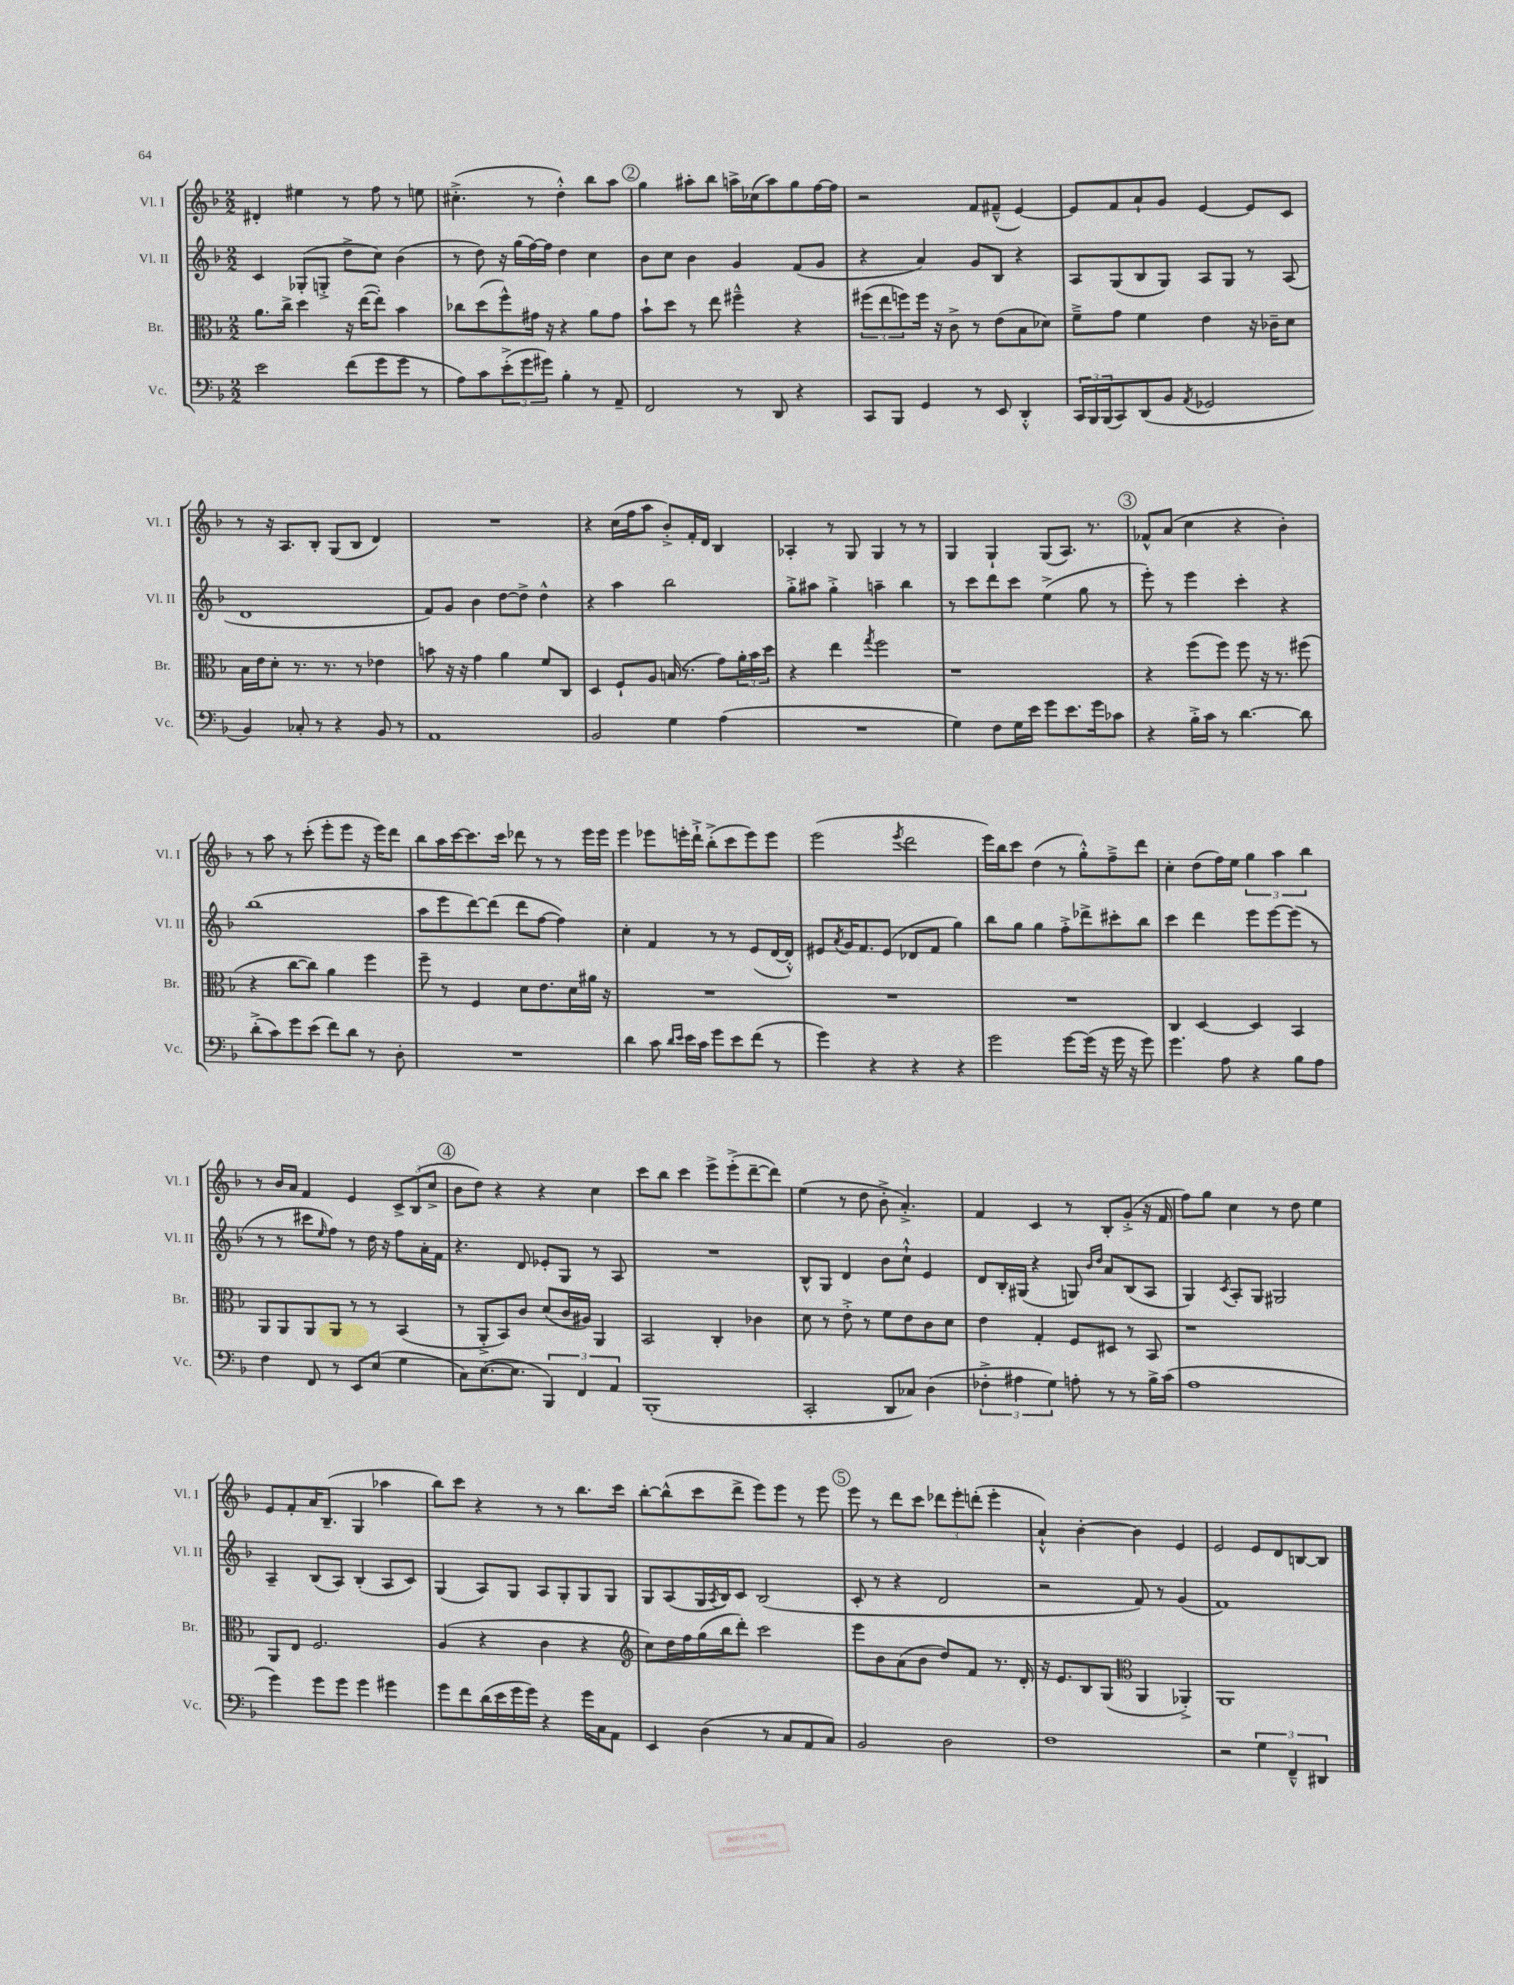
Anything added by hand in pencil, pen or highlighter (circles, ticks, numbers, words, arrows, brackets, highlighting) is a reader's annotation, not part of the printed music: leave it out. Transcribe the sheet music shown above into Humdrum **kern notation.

**kern	**kern	**kern	**kern
*staff4	*staff3	*staff2	*staff1
*clefF4	*clefC3	*clefG2	*clefG2
*k[b-]	*k[b-]	*k[b-]	*k[b-]
*M2/2	*M2/2	*M2/2	*M2/2
2e	8.a	4c	4d#'
.	16cc^	.	.
.	4dd	(8G-'	4ee#
.	.	8G'^	.
(8f	16r	8dd^	8r
.	([16ee	.	.
8g	8ee'])	8cc)	8ff
8g	4b-	(4b-	8r
8r	.	.	8ee
=	=	=	=
8A)	8cc-	8r	(4.cc#'^
8c	(8dd	8dd)	.
(12e'^	8ff^^)	16r	.
.	.	(16gg	.
12g	.	.	.
.	16g#	[16ff)	8r
12g#)	.	.	.
.	16r	16ff]	.
4B-'	4r	4dd	4dd'^^)
8r	8a	4cc	8bb-
8AA~	8g#	.	8aa
=	=	=	=
2FF	8b-`	8b-	4gg
.	8dd	8cc	.
.	8r	4b-	8aa#'
.	8ee	.	8bb-
8r	4ff#~^^	4g	16aa^
.	.	.	(16cc-
8DD	.	.	8aa)
4r	4r	(8f	8gg
.	.	8g	[16ff
.	.	.	16ff]
=	=	=	=
8CC	(12ff#	4r	2r
.	12ee	.	.
8BBB-	.	.	.
.	12ff)	.	.
4GG	16ff	4a)	.
.	16r	.	.
.	8c^	.	.
8r	8r	8g	8f
8EE	(8e	8B-	(8f#~^^
4DD'^^	8B-	4r	[4e)
.	8d-)	.	.
=	=	=	=
24CC	8f~^	8A	8e]
24BBB-	.	.	.
(24BBB-	.	.	.
8CC)	8g	(8G	8f
(8DD	4f	8B-	8a`
8BB-	.	8G)	8g
8qAA	.	.	.
2GG-	4e	8A	[4e
.	.	8G	.
.	16r	8r	8e]
.	16c-~	.	.
.	8d	(8A	8c
=	=	=	=
4BB-)	16B-	1d	8r
.	16e	.	.
.	8d'	.	16r
.	.	.	8.A
8C-'	8.r	.	.
8r	.	.	8B-'
.	8.r	.	.
4r	.	.	(8G
.	8r	.	8B-
8BB-	4e-	.	4d)
8r	.	.	.
=	=	=	=
1AA	8b	8f)	1r
.	16r	8g	.
.	16r	.	.
.	4g	4b-	.
.	4a	[8dd	.
.	.	8dd^]	.
.	8f	4dd^^	.
.	8C	.	.
=	=	=	=
2BB-	4D	4r	4r
.	8F`	4aa	(16cc
.	.	.	16ff
.	8A	.	8aa
4G	(16B	2bb-	8b-'^)
.	8.r	.	.
.	.	.	16f'
.	.	.	16d
(4A	8g)	.	4B-
.	24a'	.	.
.	24b-	.	.
.	24dd	.	.
=	=	=	=
1r	4r	8gg'^	4A-'
.	.	8aa#	.
.	4ee	4gg'^	8r
.	.	.	8G
.	8qgg	.	.
.	2ff	4aa~	4G
.	.	4bb-	8r
.	.	.	8r
=	=	=	=
4G)	1r	8r	4G
.	.	8ccc	.
8F	.	8ddd	4G`
16G	.	8ccc	.
16e	.	.	.
8g	.	(4ee^	(8G
8.e	.	.	8.A)
.	.	8gg	.
16g	.	.	8.r
8c-	.	8r	.
=	=	=	=
4r	4r	8eee')	8f-^^
.	.	8r	(8a
16B-'^	(8ff	4eee	4cc
16c	.	.	.
8r	8ff)	.	.
[4.d	8ff	4ccc'	4r
.	16r	.	.
.	8.r	.	.
.	.	4r	4b-')
8d]	(8ff#	.	.
=	=	=	=
(8d'^	4r	(1bb-	8r
8c)	.	.	8aa
8g	[8cc	.	8r
(8e	8cc])	.	(8ccc'
8f)	4a	.	8eee'
8d	.	.	8eee
8r	4ff	.	16r
.	.	.	16eee)
8D'	.	.	8ddd
=	=	=	=
1r	8ff~	8aa	8bb-
.	8r	8eee	16aa
.	.	.	[16ccc
.	4F	[8ddd)	8.ccc]
.	.	(8ddd]	.
.	.	.	16ccc
.	8d	8ddd	8ddd-
.	8.e	[8ff	8r
.	.	4ff])	8r
.	16d	.	.
.	16a#	.	16eee
.	16r	.	16eee
=	=	=	=
4d	1r	4cc'	4eee
8c	.	4f	8eee-
16qqd	.	.	.
16qqe	.	.	.
16e	.	.	16eee'
16c	.	.	16ddd`^
8g	.	8r	(8bb-'^
8e	.	8r	8ccc
(8f	.	(8e	8eee)
8r	.	[16d	8eee
.	.	16d'^^])	.
=	=	=	=
4g)	1r	8e#	(2eee
.	.	8qa	.
.	.	16g	.
.	.	8.f	.
4r	.	.	.
.	.	(8e#	.
.	.	.	8qeee
4r	.	8d-	2ddd
.	.	8f	.
4r	.	4gg)	.
=	=	=	=
2g	1r	8bb-	16eee)
.	.	.	16bb-
.	.	8gg	8ccc
.	.	4gg	(4dd
[8g	.	8ff'^	8r
(16g]	.	8ddd-^	8gg'^^)
16r	.	.	.
16g	.	8ccc#'	8ff~^
16r	.	.	.
8g)	.	8bb-	8ddd
=	=	=	=
4.g	4C	4ccc	4cc'
.	[4D	4ddd	(8dd
8A	.	.	16ff)
.	.	.	16ee
4r	4D]	8eee	6gg
.	.	[8eee	.
.	.	.	6aa
8B-	4BB-	(8eee]	.
.	.	.	6bb-
8A	.	8r	.
=	=	=	=
4F	8AA	8r	8r
.	8AA	8r	16b-
.	.	.	16a
8FF	8AA	8ccc#	4f
.	.	16qqee	.
8r	8AA	8ff)	.
8EE	8r	8r	4e
(8E	8r	16dd	.
.	.	16r	.
4G	(4BB-	8ff	12c^
.	.	.	(12B-
.	.	16a'	.
.	.	.	12cc^
.	.	16f	.
=	=	=	=
8C)	8r	4.r	8b-
([8.E	8AA'^	.	8dd)
.	8BB-)	.	4r
8.E]	.	.	.
.	8c	8d	.
6BBB-)	(8d	8e-'	4r
.	16c	8G	.
6FF	.	.	.
.	16A#)	.	.
.	4AA	8r	4cc
6AA	.	.	.
.	.	8A	.
=	=	=	=
(1BBB-'	2BB-	1r	8ccc
.	.	.	8bb-
.	.	.	4ccc
.	4C'	.	8eee^
.	.	.	(8eee'^
.	4c-	.	[8ddd~
.	.	.	8ddd])
=	=	=	=
2CC'	8d	8B-^^	(4ee
.	8r	8G	.
.	8e'^	4d	8r
.	8r	.	8dd
8DD	8f	8b-	8b-'^
8C-)	8e	8cc`^^	4.a'^)
(4D	8c	4e	.
.	8d	.	.
=	=	=	=
6F-'^	4e	8d	4f
.	.	16B-'	.
6A#	.	.	.
.	.	(16G#	.
.	4G'	4r	4c
6G)	.	.	.
8A'	8F	8G)	8r
.	.	16qqb-	.
.	.	16qqdd	.
8r	8D#	8a	8B-'
8r	8r	(8B-	(8g'^
16B-^	8BB-	8A	16r
(16c	.	.	16f
=	=	=	=
1A	1r	4G)	8ff)
.	.	.	8gg
.	.	8qc	.
.	.	8A'	4cc
.	.	8G	.
.	.	2G#	8r
.	.	.	8dd
.	.	.	4ee
=	=	=	=
4g)	8AA	4A~	8e
.	8E	.	8f'
8g	2.F	(8B-	16a
.	.	.	(8.B-~
8g	.	8A)	.
4g	.	(4B-'	4G
4g#	.	8A	4aa-
.	.	8c)	.
=	=	=	=
8g	(4A	(4G	8bb-)
8f	.	.	8ccc
(16d	4r	8A)	4r
16e	.	.	.
16g	.	8G	.
16g)	.	.	.
4r	4c	8A	8r
.	.	8G'	8r
16g	4r	8G	8.bb-
16C	.	.	.
8AA	.	8G	.
.	.	.	16ccc
=	=	=	=
*	*clefG2	*	*
4EE	8cc)	8G	[8bb-'
.	16dd	(8A	(8bb-^^]
.	16ff	.	.
(4D	(16gg	16G	8ccc
.	.	8qA	.
.	16bb-	16B-)	.
.	8ddd')	8c	8ddd^
8r	2ccc	(2B-	8eee)
8C	.	.	8eee
8AA	.	.	8r
8C)	.	.	8eee
=	=	=	=
2BB-	8eee	8c'	8eee
.	8b-	8r	8r
.	(8a	4r	8ddd
.	8b-	.	8ccc
2D	8dd)	2d	12ddd-
.	.	.	12eee'
.	8f	.	.
.	.	.	(12ddd'
.	8.r	.	4eee'
.	16d'	.	.
=	=	=	=
1F	16r	2r	4a`^^)
.	8.e	.	.
.	8B-	.	[4b-'
.	(8G	.	.
*	*clefC3	*	*
.	4AA	8f)	4b-]
.	.	8r	.
.	4AA-'^)	(4g	4e
=	=	=	=
2r	1AA	1f)	2e
6G	.	.	8e
.	.	.	8d
6FF~^^	.	.	.
.	.	.	[8B
6DD#	.	.	.
.	.	.	8B]
==	==	==	==
*-	*-	*-	*-
